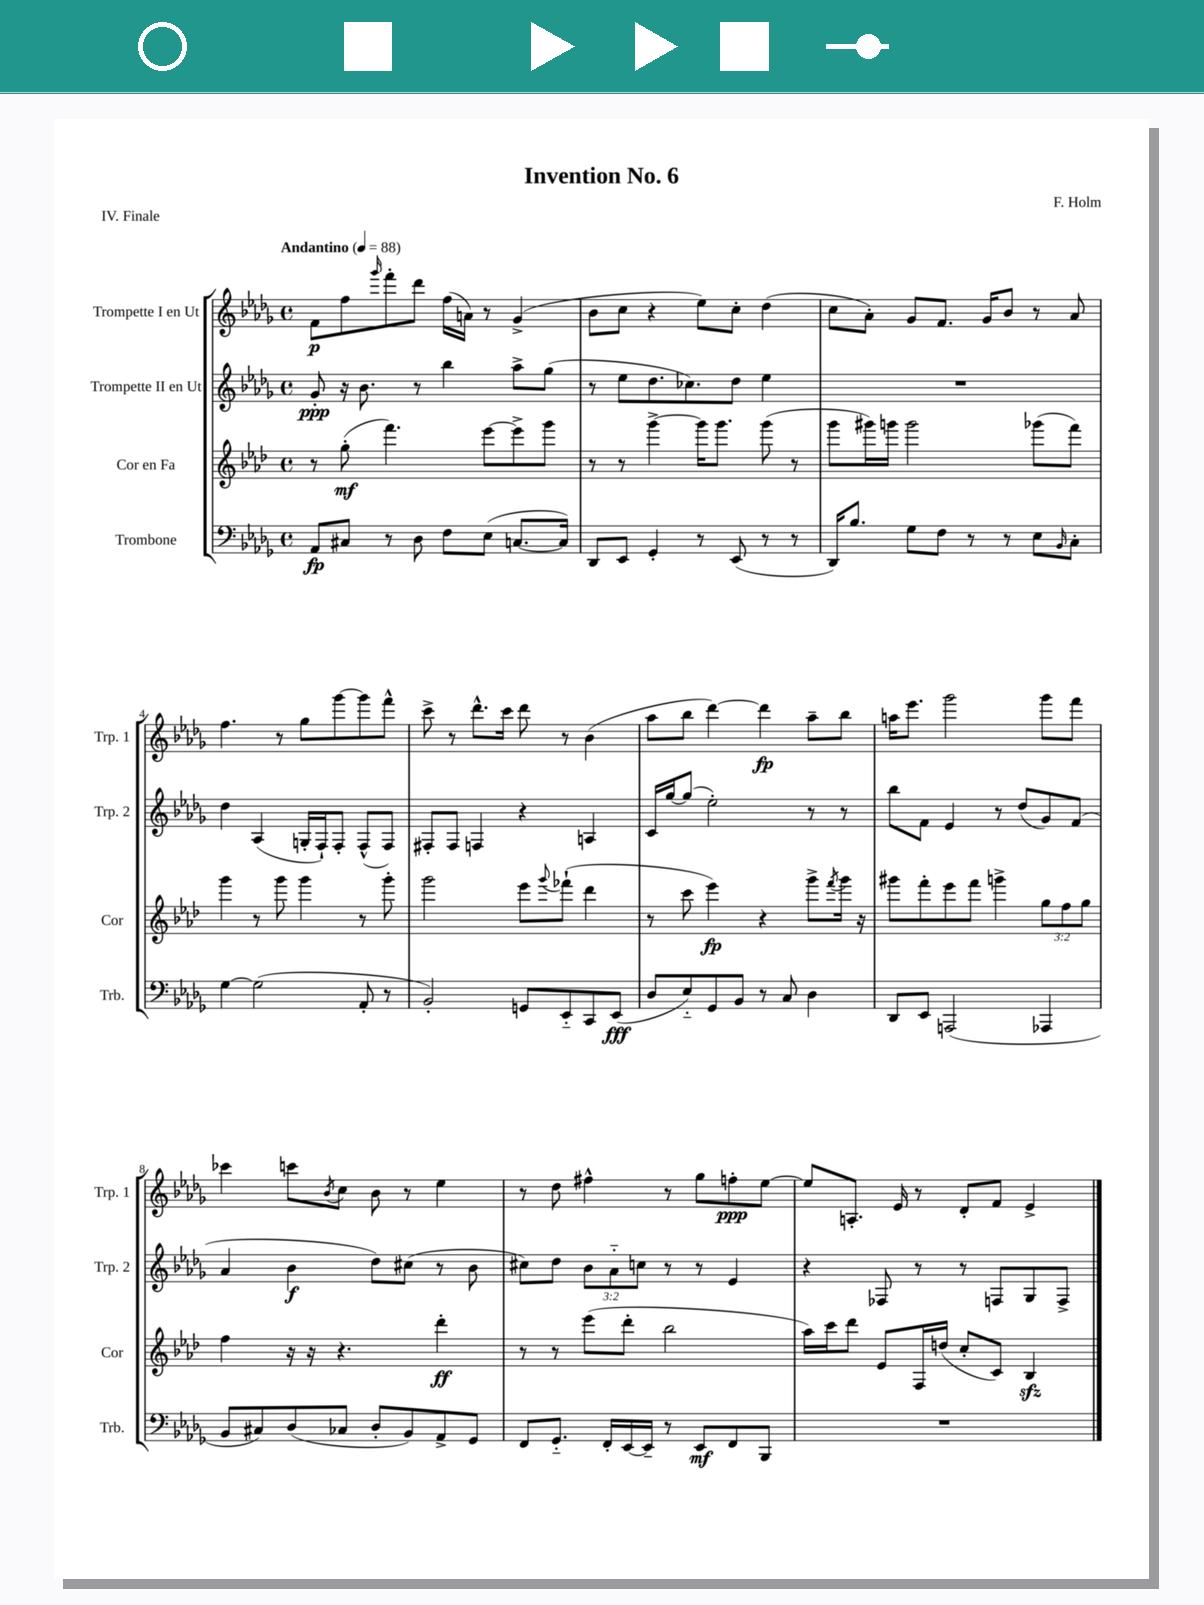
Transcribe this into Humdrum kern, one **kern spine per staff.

**kern	**kern	**kern	**kern
*staff4	*staff3	*staff2	*staff1
*clefF4	*clefG2	*clefG2	*clefG2
*k[b-e-a-d-g-]	*k[b-e-a-d-]	*k[b-e-a-d-g-]	*k[b-e-a-d-g-]
*M4/4	*M4/4	*M4/4	*M4/4
*met(c)	*met(c)	*met(c)	*met(c)
*MM88	*MM88	*MM88	*MM88
8AA-/L	8r	8g-'/	8f\L
8C#/J	(8gg'\	16r	8ff\
.	.	8.b-\	.
.	.	.	16qqggg-/
8r	4.fff\)	.	8fff'\
8D-\	.	8r	8ddd-\J
8F\L	.	4bb-\	(16ff\LL
.	.	.	16a\JJ)
(8E-\J	[8eee-\L	.	8r
[8.C/L	8eee-^\]	8aa-^\L	(4g-^/
.	8ggg\J	(8gg-\J	.
16C/]Jk)	.	.	.
=	=	=	=
8DD-/L	8r	8r	8b-\L
8EE-/J	8r	8ee-\L	8cc\J
4GG-'/	[4ggg^\	8.dd-\	4r
.	.	8.cc-\)	.
8r	16ggg\]LK	.	8ee-\L)
.	8.ggg\J	.	.
(8EE-/	.	8dd-\J	8cc'\J
8r	(8ggg\	4ee-\	(4dd-\
8r	8r	.	.
=	=	=	=
16DD-/LK)	8ggg\L	1r	8cc\L
8.B-/J	.	.	.
.	16ggg#\L)	.	8a-'\J)
.	16ggg\JJ	.	.
8G-\L	2ggg\	.	8g-/L
8F\J	.	.	8.f/J
8r	.	.	.
.	.	.	16g-/LK
8r	.	.	8b-/J
8E-\L	(8ggg-\L	.	8r
16qqBB-/	.	.	.
8C'\J	8fff\J)	.	8a-/
=	=	=	=
[4G-\	4ggg\	4dd-\	4.ff\
(2G-\]	8r	(4A-/	.
.	8ggg\	.	8r
.	4ggg\	16G'/LL	8gg-\L
.	.	16F`/J)	.
.	.	8F'/J	[8ggg-\
8AA-'/	8r	(8F^^/L	8ggg-\]
8r	8ggg'\	8F/J)	8fff^^\J
=	=	=	=
2BB-'/)	2ggg\	8F#'/L	8ccc^\
.	.	8F#/J	8r
.	.	4F/	8.ddd-^^\L
.	.	.	16ccc\Jk
8GG/L	8eee-\L	4r	8ddd-\
.	8qqggg/	.	.
8EE-'~/	(8fff-`\J	.	8r
8CC/	4ddd-\	4A/	(4b-\
(8EE-/J	.	.	.
=	=	=	=
8D-/L	8r	16c/LL	8aa-\L
.	.	[16gg-/J	.
8E-'~/)	8ccc\	(8gg-/]J	8bb-\J
8GG-/	4eee-\)	2ee-'\)	[4ddd-\)
8BB-/J	.	.	.
8r	4r	.	4ddd-\]
8C/	.	.	.
4D-\	8ggg^\L	8r	8aa-~\L
.	8qfff/	.	.
.	16ggg\Jk	8r	8bb-\J
.	16r	.	.
=	=	=	=
8DD-/L	8ggg#\L	8bb-\L	16aa\LK
.	.	.	8.eee-\J
8EE-/J	8fff'\	8f\J	.
(2AAA/	8eee-\	4e-/	2ggg-\
.	8fff\J	.	.
.	4ggg^\	8r	.
.	.	(8dd-/L	.
4AAA-/	12gg\L	8g-/)	8ggg-\L
.	12ff\	.	.
.	.	(8f/J	8fff\J
.	12gg\J	.	.
=	=	=	=
8BB-/L	4ff\	4a-/	4ccc-\
8C#/)	.	.	.
(8D-/	16r	4b-\	8ccc\L
.	16r	.	.
.	.	.	8qb-/
8C-/J	4.r	.	8cc\J
8D-'/L	.	8dd-\L)	8b-\
8BB-/)	.	(8cc#\J	8r
8AA-^/	4ddd-'\	8r	4ee-\
8GG-/J	.	8b-\	.
=	=	=	=
8FF/L	8r	8cc#\L)	8r
8.GG-'~/J	8r	8dd-\J	8dd-\
.	(8eee-\L	12b-\L	4ff#^^\
16FF'/LL	.	.	.
.	.	12a-'~\	.
[16EE-/	8ddd-'\J	.	.
.	.	12cc\J	.
16EE-~/]JJ	.	.	.
8r	2bb-\	8r	8r
8EE-/L	.	8r	8gg-\L
8FF/	.	4e-/	8ff'\
8BBB-/J	.	.	[8ee-\J
=	=	=	=
1r	16aa-\LL)	4r	8ee-/]L
.	16ccc\J	.	.
.	8ddd-\J	.	8.A'/J
.	8e-/L	8F-/	.
.	.	.	16e-/
.	16F/L	8r	8r
.	(16dd/JJ	.	.
.	8cc'/L	8r	8d-'/L
.	8c/J)	8F/L	8f/J
.	4B-/	8G-/	4e-^/
.	.	8F^/J	.
==	==	==	==
*-	*-	*-	*-
